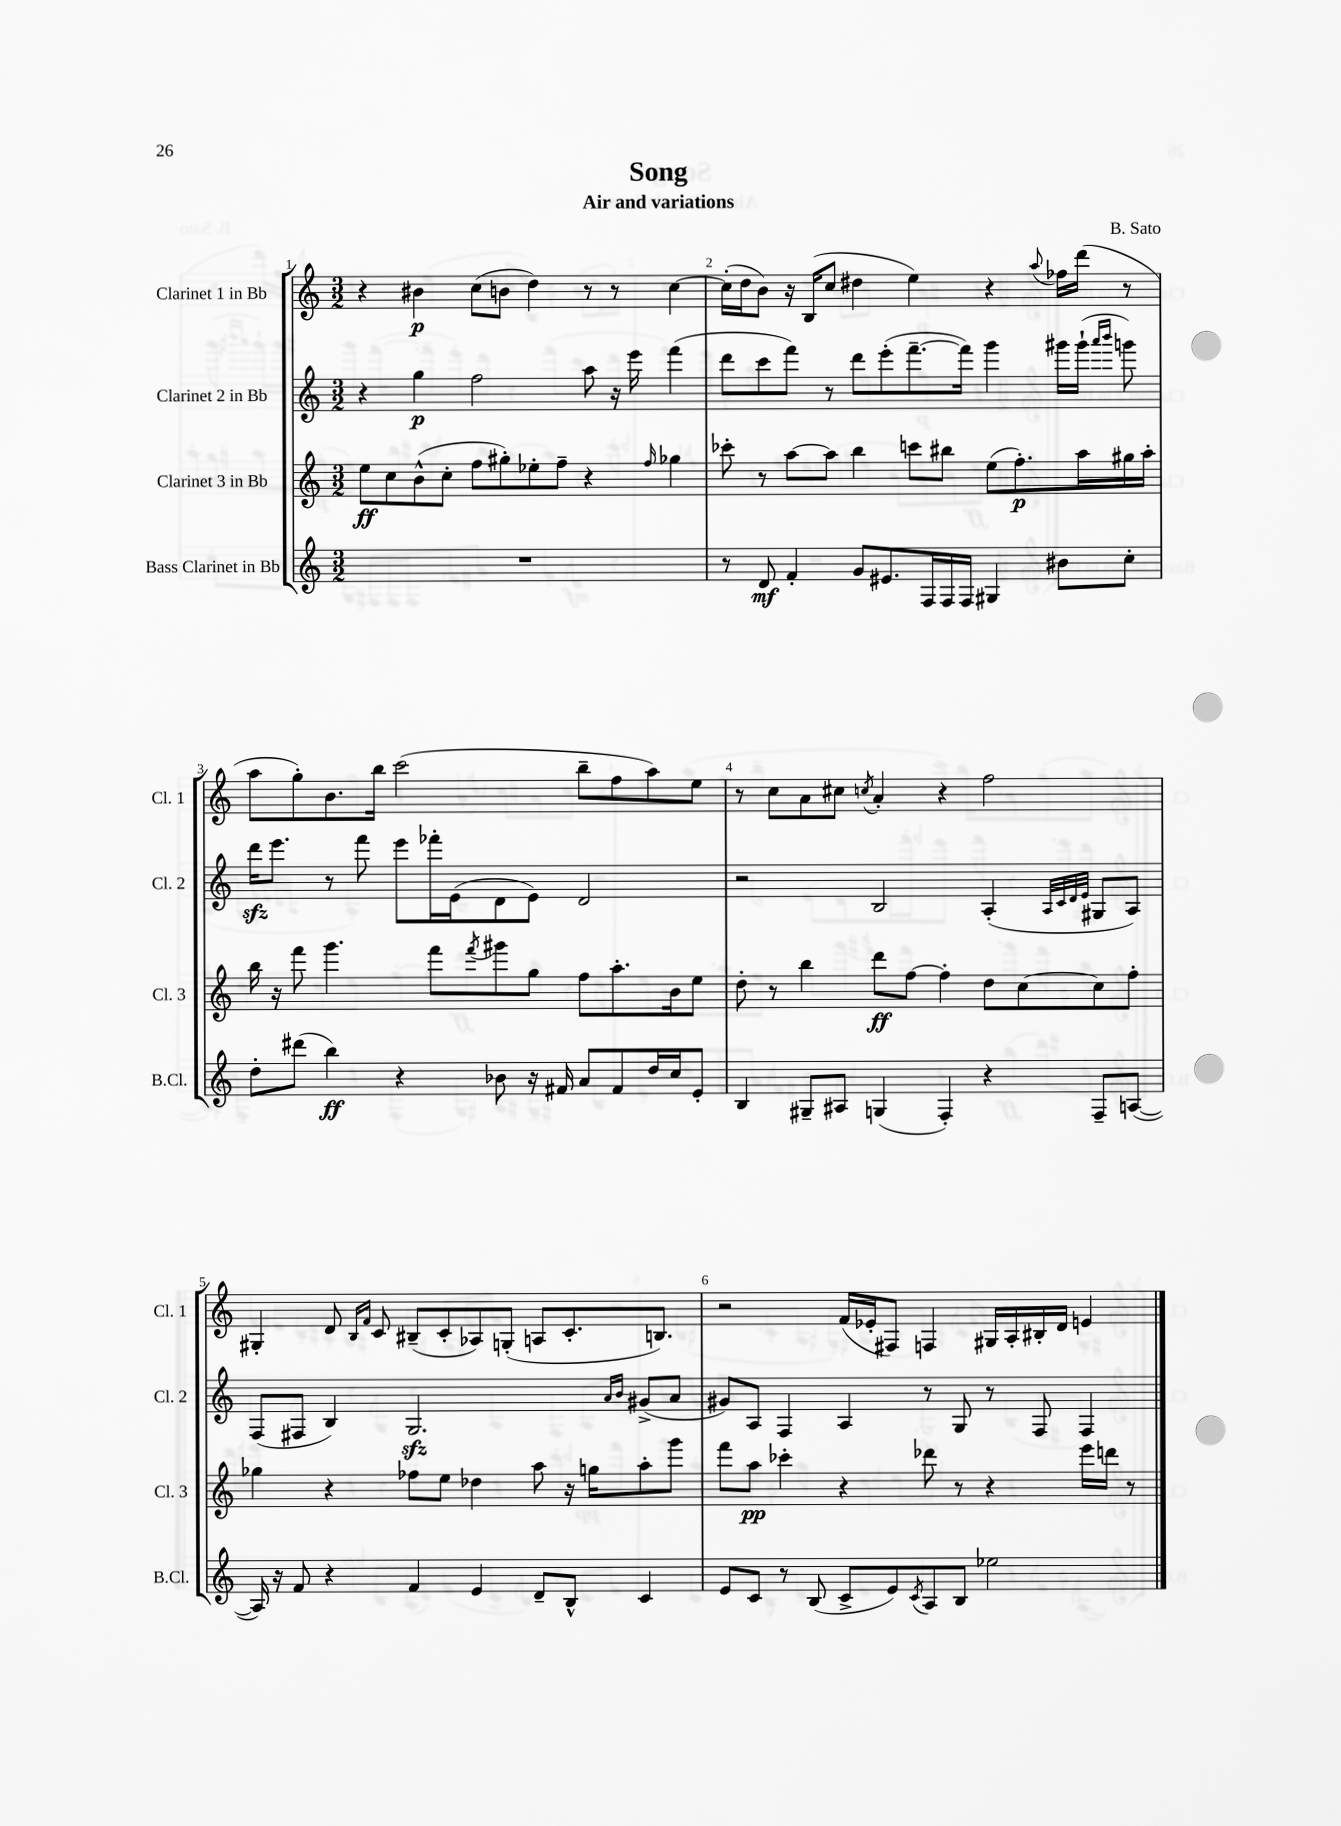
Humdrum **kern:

**kern	**kern	**kern	**kern
*staff4	*staff3	*staff2	*staff1
*clefG2	*clefG2	*clefG2	*clefG2
*k[]	*k[]	*k[]	*k[]
*M3/2	*M3/2	*M3/2	*M3/2
1.r	8ee	4r	4r
.	8cc	.	.
.	(8b^^	4gg	4b#
.	8cc'	.	.
.	8ff	2ff	(8cc
.	8gg#')	.	8b
.	8ee-'	.	4dd)
.	8ff~	.	.
.	4r	8aa	8r
.	.	16r	8r
.	.	16eee	.
.	16qqff	.	.
.	4gg-	(4fff	[4cc
=	=	=	=
8r	8ccc-'	8ddd	(16cc']
.	.	.	16dd
8d	8r	8ccc	8b)
4f'	[8aa	8fff)	16r
.	.	.	(16B
.	8aa]	8r	8cc
8g	4bb	8ddd	4dd#
8.e#	.	(8eee'	.
.	8ccc	[8.fff~	4ee)
16F	.	.	.
16F	8bb#	.	.
16F	.	16fff])	.
4G#	(8ee	4ggg	4r
.	8.ff')	.	.
.	.	.	8qqaa
8b#	.	16ggg#	16ff-
.	16aa	(16ggg#`	(16ddd
.	.	16qqaaa	.
.	.	16qqbbb	.
8cc'	16gg#	8ggg)	8r
.	16aa'	.	.
=	=	=	=
8dd'	16bb	16ddd	8aa
.	16r	8.eee	.
(8ddd#	8fff	.	8gg')
4bb)	4.ggg	8r	8.b
.	.	8fff	.
.	.	.	16bb
4r	.	8eee	(2ccc
.	8fff	16fff-'	.
.	.	(16e	.
.	8qfff	.	.
8b-	8ggg#	8d	.
16r	8gg	8e)	.
16f#	.	.	.
8a	8ff	2d	8bb~
8f#	8.aa'	.	8ff
16dd	.	.	8aa)
16cc	16b	.	.
8e'	8ee	.	8ee
=	=	=	=
4B	8dd'	2r	8r
.	8r	.	8cc
8G#~	4bb	.	8a
8A#	.	.	8cc#
.	.	.	8qcc
(4G	8ddd	2B	4a'
.	[8ff	.	.
4F')	4ff']	.	4r
4r	8dd	(4A'	2ff
.	[8cc	.	.
.	.	32qqA	.
.	.	32qqc	.
.	.	32qqd	.
.	.	32qqe	.
8F~	8cc]	8G#	.
([8A	8ff'	8A)	.
=	=	=	=
16A])	4gg-	(8F	4G#'
16r	.	.	.
8f	.	8F#	.
4r	4r	4B)	8d
.	.	.	16qqB
.	.	.	16qqf
.	.	.	8c
4f	8ff-	2.G	(8B#~
.	8ee	.	8c'
4e	4dd-	.	8A-)
.	.	.	(8G'
8d~	8aa	.	8A
8B^^	16r	.	8.c'
.	16gg	.	.
.	.	16qqa	.
.	.	16qqb	.
4c	8aa'	(8g#^	.
.	.	.	8.B)
.	8ggg	8a	.
=	=	=	=
8e	8fff	8g#)	2r
8c	8aa	8A	.
8r	4ccc-'	4F	.
(8B	.	.	.
8c^	4r	4A	(16f
.	.	.	16e-'
8e)	.	.	8F#)
8qc	.	.	.
8A	8ddd-	8r	4F
8B	8r	8G	.
2ee-	4r	8r	16G#
.	.	.	16A'
.	.	8F	16B#'
.	.	.	16d
.	16eee	4F	4e
.	16ddd	.	.
.	8r	.	.
==	==	==	==
*-	*-	*-	*-
